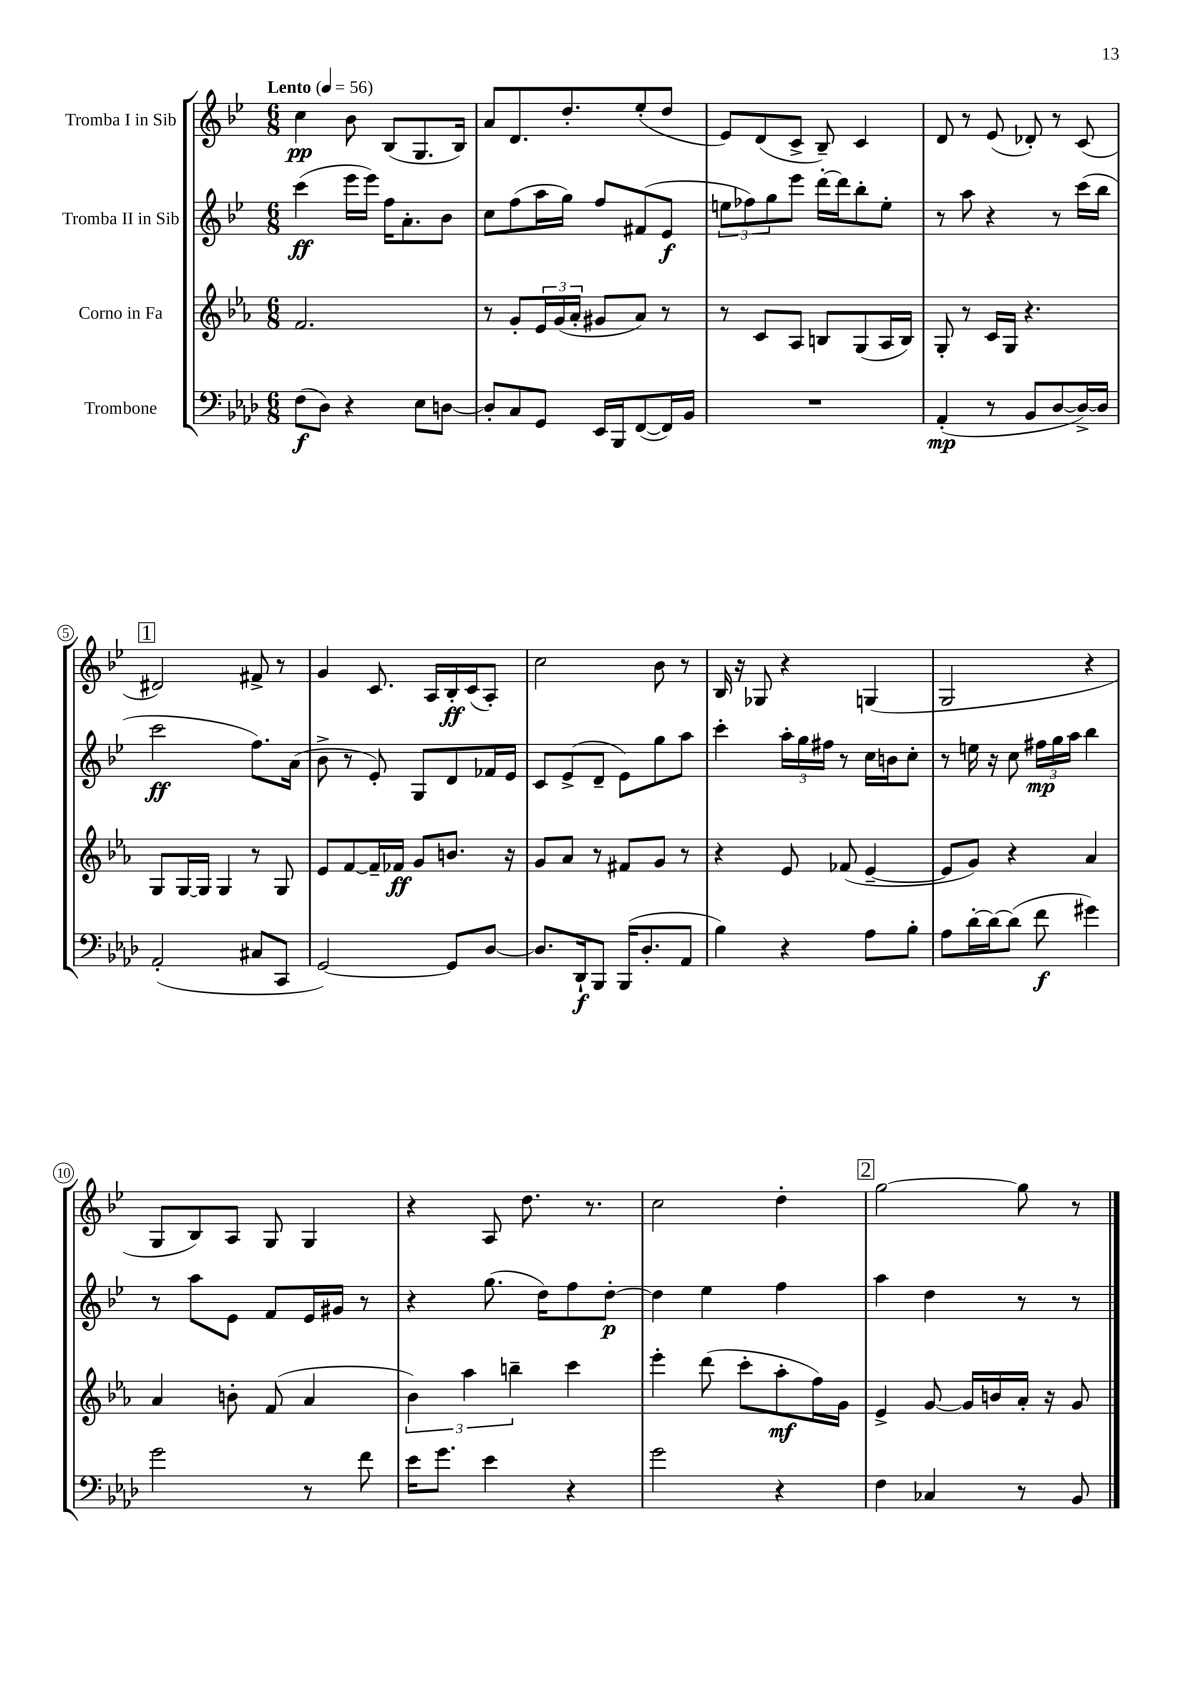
<<
\new StaffGroup <<
\new Staff = "s0" \with { instrumentName = "Tromba I in Sib" } {
    \clef treble \key bes \major \numericTimeSignature \time 6/8 \tempo "Lento" 4 = 56
    c''4\pp bes'8 bes8( g8. bes16) |
    a'8 d'8. d''8.-. ees''8-.( d''8 |
    ees'8) d'8( c'8-> bes8--) c'4 |
    d'8 r8 ees'8( des'8-.) r8 c'8( |
    \mark \markup { \box "1" } dis'2) fis'8-> r8 |
    g'4 c'8. a16 bes16-.\ff c'16( a8-.) |
    c''2 bes'8 r8 |
    bes16 r16 ges8 r4 g4( |
    g2 r4 |
    g8 bes8) a8 g8 g4 |
    r4 a8 d''8. r8. |
    c''2 d''4-. |
    \mark \markup { \box "2" } g''2~ g''8 r8 \bar "|." |
}
\new Staff = "s1" \with { instrumentName = "Tromba II in Sib" } {
    \clef treble \key bes \major \numericTimeSignature \time 6/8
    c'''4\ff( ees'''16 ees'''16) f''16 a'8.-. bes'8 |
    c''8 f''8( a''16 g''16) f''8 fis'8( ees'8\f |
    \tuplet 3/2 { e''8 fes''8) g''8 } ees'''8 d'''16~-. d'''16 bes''8-. e''8-. |
    r8 a''8 r4 r8 c'''16( bes''16 |
    \mark \markup { \box "1" } c'''2\ff f''8.) a'16( |
    bes'8-> r8 ees'8-.) g8 d'8 fes'16 ees'16 |
    c'8 ees'8->( d'8-- ees'8) g''8 a''8 |
    c'''4-. \tuplet 3/2 { a''16-. g''16 fis''16 } r8 c''16 b'16 c''8-. |
    r8 e''16 r16 c''8 \tuplet 3/2 { fis''16\mp g''16 a''16 } bes''4 |
    r8 a''8 ees'8 f'8 ees'16 gis'16 r8 |
    r4 g''8.( d''16) f''8 d''8~-.\p |
    d''4 ees''4 f''4 |
    \mark \markup { \box "2" } a''4 d''4 r8 r8 \bar "|." |
}
\new Staff = "s2" \with { instrumentName = "Corno in Fa" } {
    \clef treble \key ees \major \numericTimeSignature \time 6/8
    f'2. |
    r8 g'8-. \tuplet 3/2 { ees'16 g'16( aes'16-. } gis'8 aes'8) r8 |
    r8 c'8 aes8 b8 g8( aes16 b16) |
    g8-. r8 c'16 g16 r4. |
    \mark \markup { \box "1" } g8 g16~ g16 g4 r8 g8 |
    ees'8 f'8~ f'16-- fes'16\ff g'8 b'8. r16 |
    g'8 aes'8 r8 fis'8 g'8 r8 |
    r4 ees'8 fes'8( ees'4~-- |
    ees'8 g'8) r4 aes'4 |
    aes'4 b'8-. f'8( aes'4 |
    \tuplet 3/2 { bes'4) aes''4 b''4-- } c'''4 |
    ees'''4-. d'''8( c'''8-. aes''8-.\mf f''16) g'16 |
    \mark \markup { \box "2" } ees'4-> g'8~ g'16 b'16 aes'16-. r16 g'8 \bar "|." |
}
\new Staff = "s3" \with { instrumentName = "Trombone" } {
    \clef bass \key aes \major \numericTimeSignature \time 6/8
    f8\f( des8) r4 ees8 d8~ |
    d8-. c8 g,8 ees,16 bes,,16 f,8~( f,16) bes,16 |
    R2. |
    aes,4-.\mp( r8 bes,8 des8~ des16~->) des16 |
    \mark \markup { \box "1" } aes,2-.( cis8 c,8 |
    g,2~) g,8 des8~ |
    des8. des,16-!\f bes,,8 bes,,16( des8.-. aes,8 |
    bes4) r4 aes8 bes8-. |
    aes8 des'16~-. des'16~ des'8( f'8\f gis'4) |
    g'2 r8 f'8 |
    ees'16 g'8. ees'4 r4 |
    g'2 r4 |
    \mark \markup { \box "2" } f4 ces4 r8 bes,8 \bar "|." |
}
>>
>>
\layout { \context { \Score \override BarNumber.stencil = #(make-stencil-circler 0.1 0.3 ly:text-interface::print) } }
